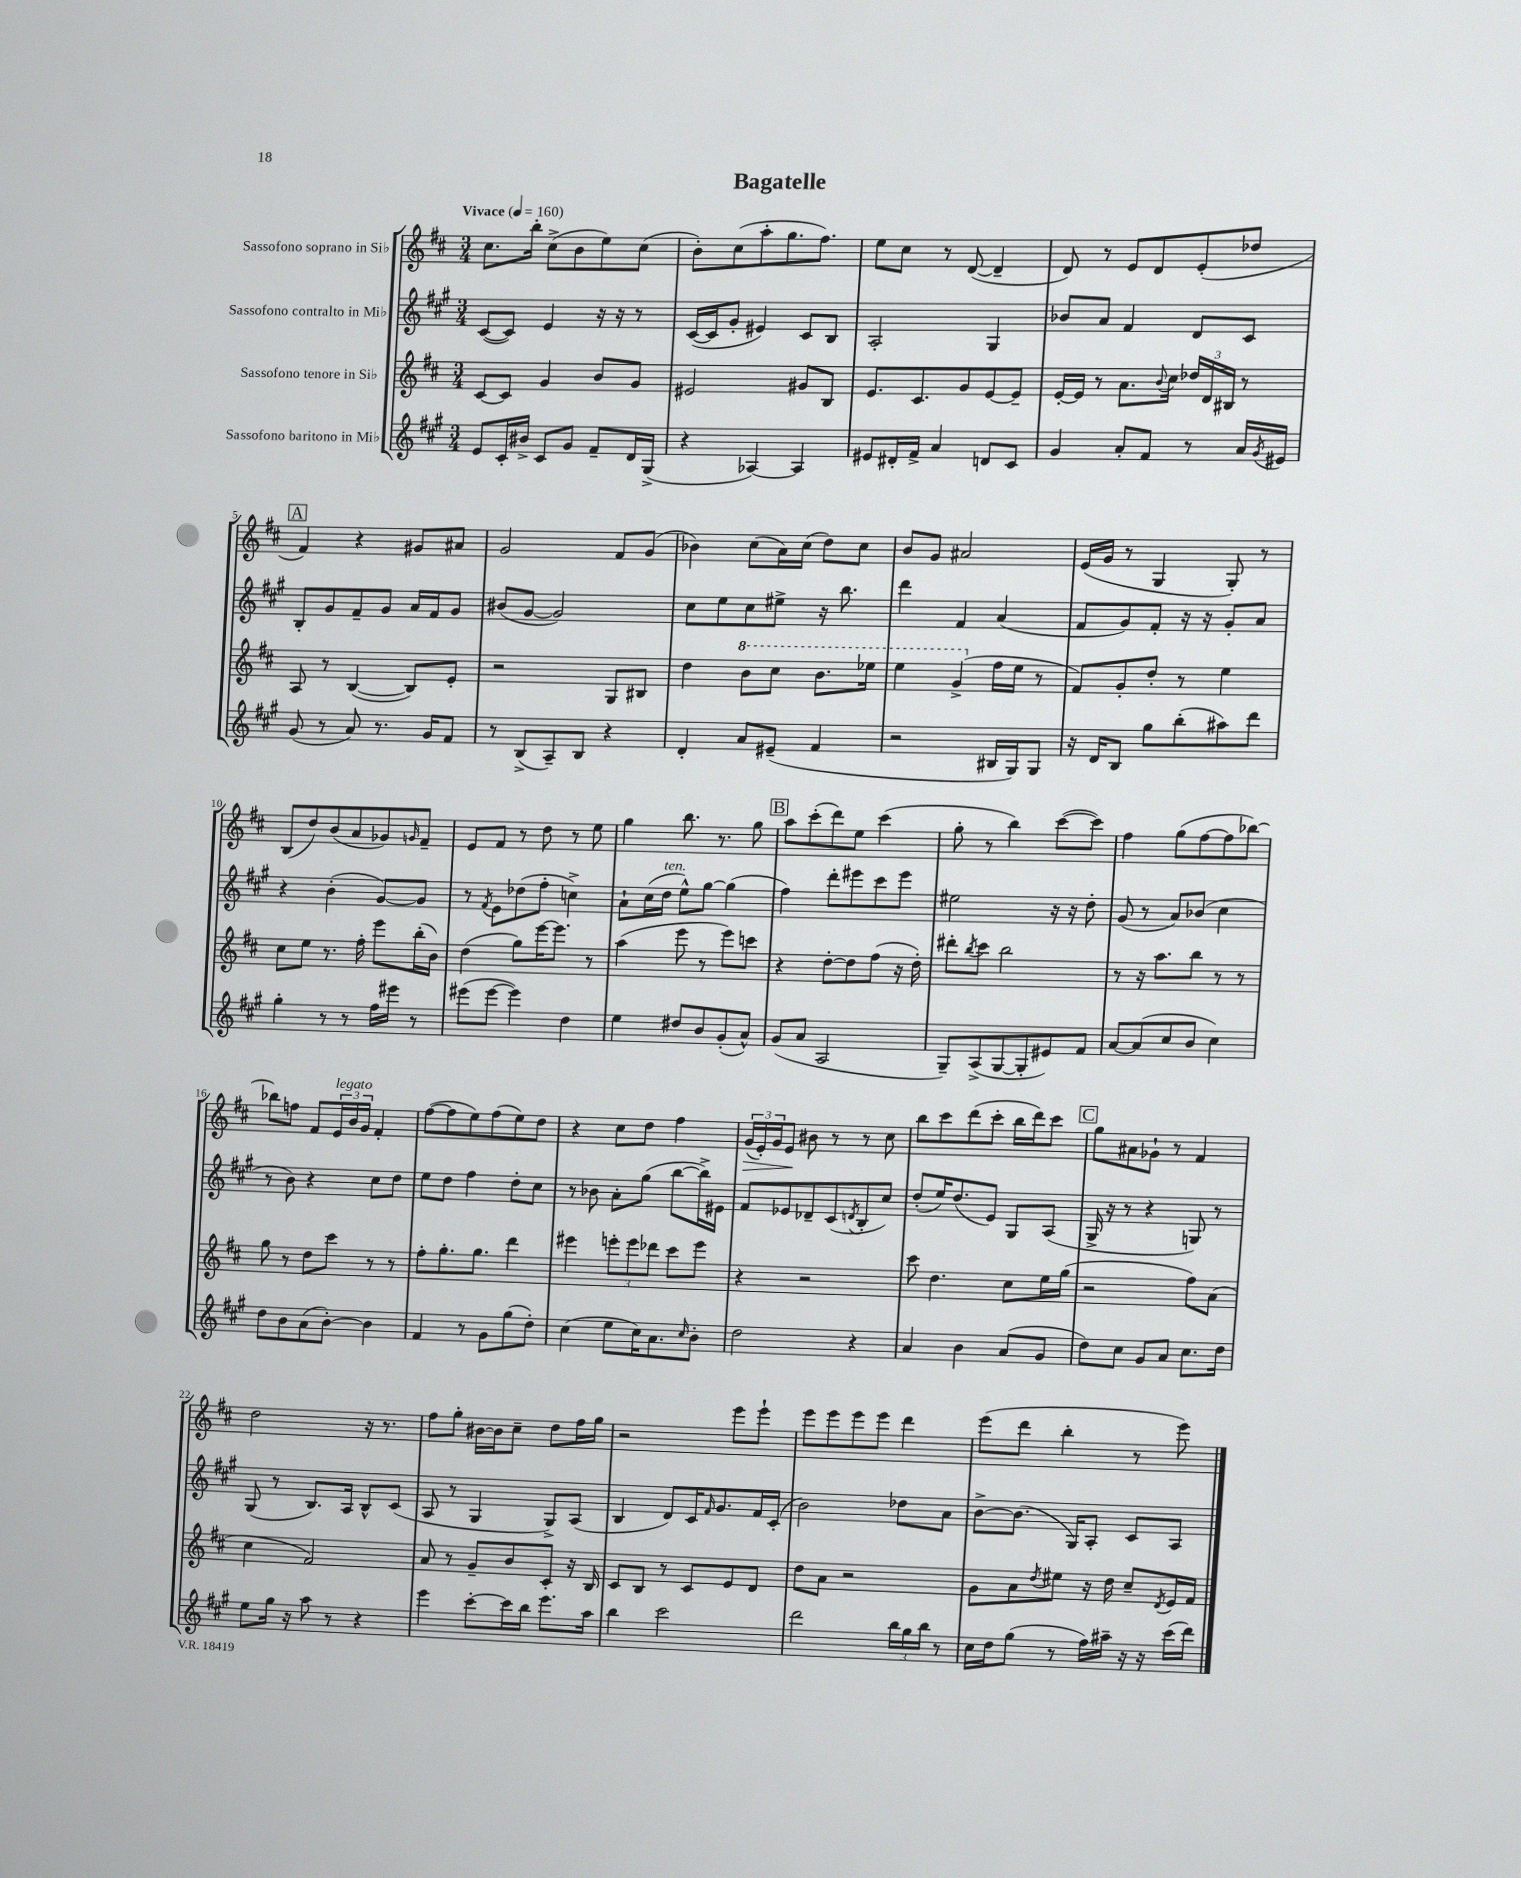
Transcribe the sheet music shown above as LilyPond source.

\header { title = "Bagatelle" }
<<
\new StaffGroup <<
\new Staff = "s0" \with { instrumentName = "Sassofono soprano in Sib" } {
    \clef treble \key d \major \numericTimeSignature \time 3/4 \tempo "Vivace" 4 = 160
    cis''8. b''16-. cis''8->( b'8 e''8) cis''8( |
    b'8-.) cis''8( a''8-. g''8. fis''8.) |
    e''8 cis''8 r8 d'8~( d'4-- |
    d'8) r8 e'8 d'8 e'8-.( des''8 |
    \mark \markup { \box "A" } fis'4) r4 gis'8 ais'8 |
    g'2 fis'8 g'8( |
    bes'4) cis''8( a'16) cis''16( d''8) cis''8 |
    b'8 g'8 ais'2 |
    e'16( g'16 r8 g4 g8-.) r8 |
    b8( d''8) b'8( a'8 ges'8) \grace { g'16 } fis'8-- |
    e'8 fis'8 r8 d''8 r8 e''8 |
    g''4 b''8. r8. g''8 |
    \mark \markup { \box "B" } a''8 cis'''8-.( d'''8) e''8 cis'''4( |
    g''8-. r8 b''4) cis'''8~( cis'''8) |
    fis''4 g''8( fis''8~ fis''8 bes''8~) |
    bes''8 f''8 fis'8 \tuplet 3/2 { e'16^\markup { \italic "legato" } b'16 g'16 } fis'4-. |
    fis''8~( fis''8 e''8) fis''8( e''8) d''8 |
    r4 cis''8 d''8 fis''4 |
    \tuplet 3/2 { g'16\>( e'16-.) g'16 } e'8\! bis'8 r8 r8 cis''8 |
    b''8 cis'''8 d'''8( cis'''8-. b''16 d'''16) cis'''8 |
    \mark \markup { \box "C" } g''8 ais'8 ges'8-! r8 fis'4 |
    d''2 r16 r8. |
    fis''8 g''8-. bis'16~ bis'16 cis''8-- d''8 fis''16 g''16 |
    r2 e'''8 e'''8-! |
    e'''8 e'''8 e'''8 e'''8 d'''4 |
    e'''8( d'''8 b''4-. r8 e'''8) \bar "|." |
}
\new Staff = "s1" \with { instrumentName = "Sassofono contralto in Mib" } {
    \clef treble \key a \major \numericTimeSignature \time 3/4
    cis'8~( cis'8) e'4 r16 r16 r8 |
    cis'16~( cis'16 gis'8-. eis'4) cis'8 b8 |
    a2-. gis4 |
    bes'8 a'8 fis'4 d'8 cis'8 |
    \mark \markup { \box "A" } b8-. gis'8 fis'8-- gis'8 a'16 fis'16 gis'8 |
    bis'8( gis'8~ gis'2) |
    cis''8 e''8 cis''8 eis''8-> r16 b''8. |
    d'''4 fis'4 a'4( |
    fis'8 gis'8) fis'8-. r16 r16 gis'8-. a'8 |
    r4 b'4-.( gis'8~) gis'8 |
    r8 \acciaccatura { fis'8 } e'8 des''8( fis''8-. c''4->) |
    a'8-! cis''16( d''16^\markup { \italic "ten." } e''8-^) gis''8~ gis''4( |
    \mark \markup { \box "B" } fis''4) d'''8-. eis'''8 cis'''8 eis'''8 |
    eis''2 r16 r16 d''8-. |
    gis'8( r8 a'8) bes'8( cis''4 |
    r8 b'8) r4 cis''8 d''8 |
    e''8 d''8 fis''4 d''8-. cis''8 |
    r8 bes'8 a'8-. gis''8( b''8~ b''16->) eis'16 |
    fis'8 ees'8 des'8-- cis'8( \acciaccatura { d'8 } b8-. cis''8) |
    d''8-.( e''16) d''8.( e'8) gis8 a8( |
    \mark \markup { \box "C" } gis16-> r16 r8 r4 g8) r8 |
    gis8( r8 b8.) a16 b8-^ cis'8( |
    a8 r8 gis4 gis8->) a8( |
    b4 d'8) cis'16 \grace { fis'16 } gis'8. fis'16 cis'16-.( |
    b'2) des''8 a'8 |
    b'8~-> b'8.( gis16) a8-. cis'8 a8 \bar "|." |
}
\new Staff = "s2" \with { instrumentName = "Sassofono tenore in Sib" } {
    \clef treble \key d \major \numericTimeSignature \time 3/4
    cis'8~ cis'8 g'4 b'8 g'8 |
    eis'2 gis'8 b8 |
    e'8. cis'8. g'8 e'8~ e'8-- |
    e'16~-. e'16 r8 a'8. \appoggiatura { b'8 } cis''16 \tuplet 3/2 { des''16 d'16 bis16 } r8 |
    \mark \markup { \box "A" } a8 r8 b4~( b8) e'8-. |
    r2 g8 bis8 |
    d''4 \ottava #1 b''8 cis'''8 b''8. ees'''16 |
    e'''4 g''4->( \ottava #0 fis''16 e''16 r8 |
    fis'8) g'8-. d''8-. r8 e''4 |
    cis''8 e''8 r8. fis''16-. e'''8 b''16-.( b'16) |
    d''4( g''8) e'''16~ e'''8. r8 |
    a''4( e'''8 r8 e'''8) c'''8 |
    \mark \markup { \box "B" } r4 d''8~-. d''8 fis''8( r16 d''16-.) |
    dis'''8-. \acciaccatura { b''8 } cis'''8 b''2 |
    r8 r16 a''8. b''8 r8 r8 |
    g''8 r8 d''8 cis'''8 r8 r8 |
    fis''8-. g''8.-. g''8. d'''4 |
    eis'''4 \tuplet 3/2 { e'''8-. e'''8 des'''8 } cis'''8 e'''8 |
    r4 r2 |
    cis'''8 d''4. cis''8 e''16 g''16( |
    \mark \markup { \box "C" } r2 fis''8) a'8( |
    cis''4 fis'2) |
    a'8 r8 g'8-- b'8 cis'8-. r16 b16 |
    cis'8 b8 r8 cis'8 e'8 d'8 |
    d''8 a'8 r2 |
    g'8 a'8 \acciaccatura { d''8 } eis''8 r16 d''16 cis''8-- \acciaccatura { d'8 } e'16 fis'16 \bar "|." |
}
\new Staff = "s3" \with { instrumentName = "Sassofono baritono in Mib" } {
    \clef treble \key a \major \numericTimeSignature \time 3/4
    e'8 cis'16-. bis'16-> cis'8 gis'8 fis'8-- d'16 gis16->( |
    r4 aes4~) aes4 |
    eis'8 dis'16-. fis'16-> a'4 d'8 cis'8 |
    gis'4 a'8-. fis'8 r8 a'16 \acciaccatura { gis'8 } eis'16 |
    \mark \markup { \box "A" } gis'8( r8 a'8) r8. gis'16 fis'8 |
    r8 b8->( a8--) b8 r4 |
    d'4-. a'8 eis'8--( fis'4 |
    r2 bis16 gis16) gis8 |
    r16 d'16 b8 gis''8 b''8-.( ais''8) d'''8 |
    gis''4-. r8 r8 fis''16 eis'''16 r8 |
    eis'''8( eis'''8~ eis'''4) d''4 |
    e''4 dis''8 b'8 gis'8-.( a'8-^) |
    \mark \markup { \box "B" } gis'8( a'8 a2 |
    gis8--) a8->( gis8~ gis8-. eis'8) fis'8 |
    a'8~ a'8( cis''8 b'8 cis''4) |
    d''8 b'8 a'8( b'8~-.) b'4 |
    fis'4 r8 gis'8 gis''8( d''8-.) |
    cis''4( e''8 cis''16) a'8. \grace { cis''16 } b'8-. |
    d''2 r4 |
    a'4 b'4 a'8( gis'8 |
    \mark \markup { \box "C" } d''8) cis''8 gis'8 a'8 cis''8. d''16 |
    e''8 gis''16 r16 a''8 r8 r4 |
    e'''4 cis'''8~-. cis'''16 b''16 e'''8. a''16 |
    b''4 cis'''2 |
    d'''2 \tuplet 3/2 { b''16 gis''16 b''16 } r8 |
    cis''16 d''16 gis''8( r8 fis''16) ais''16-- r16 r16 cis'''16( d'''16) \bar "|." |
}
>>
>>
